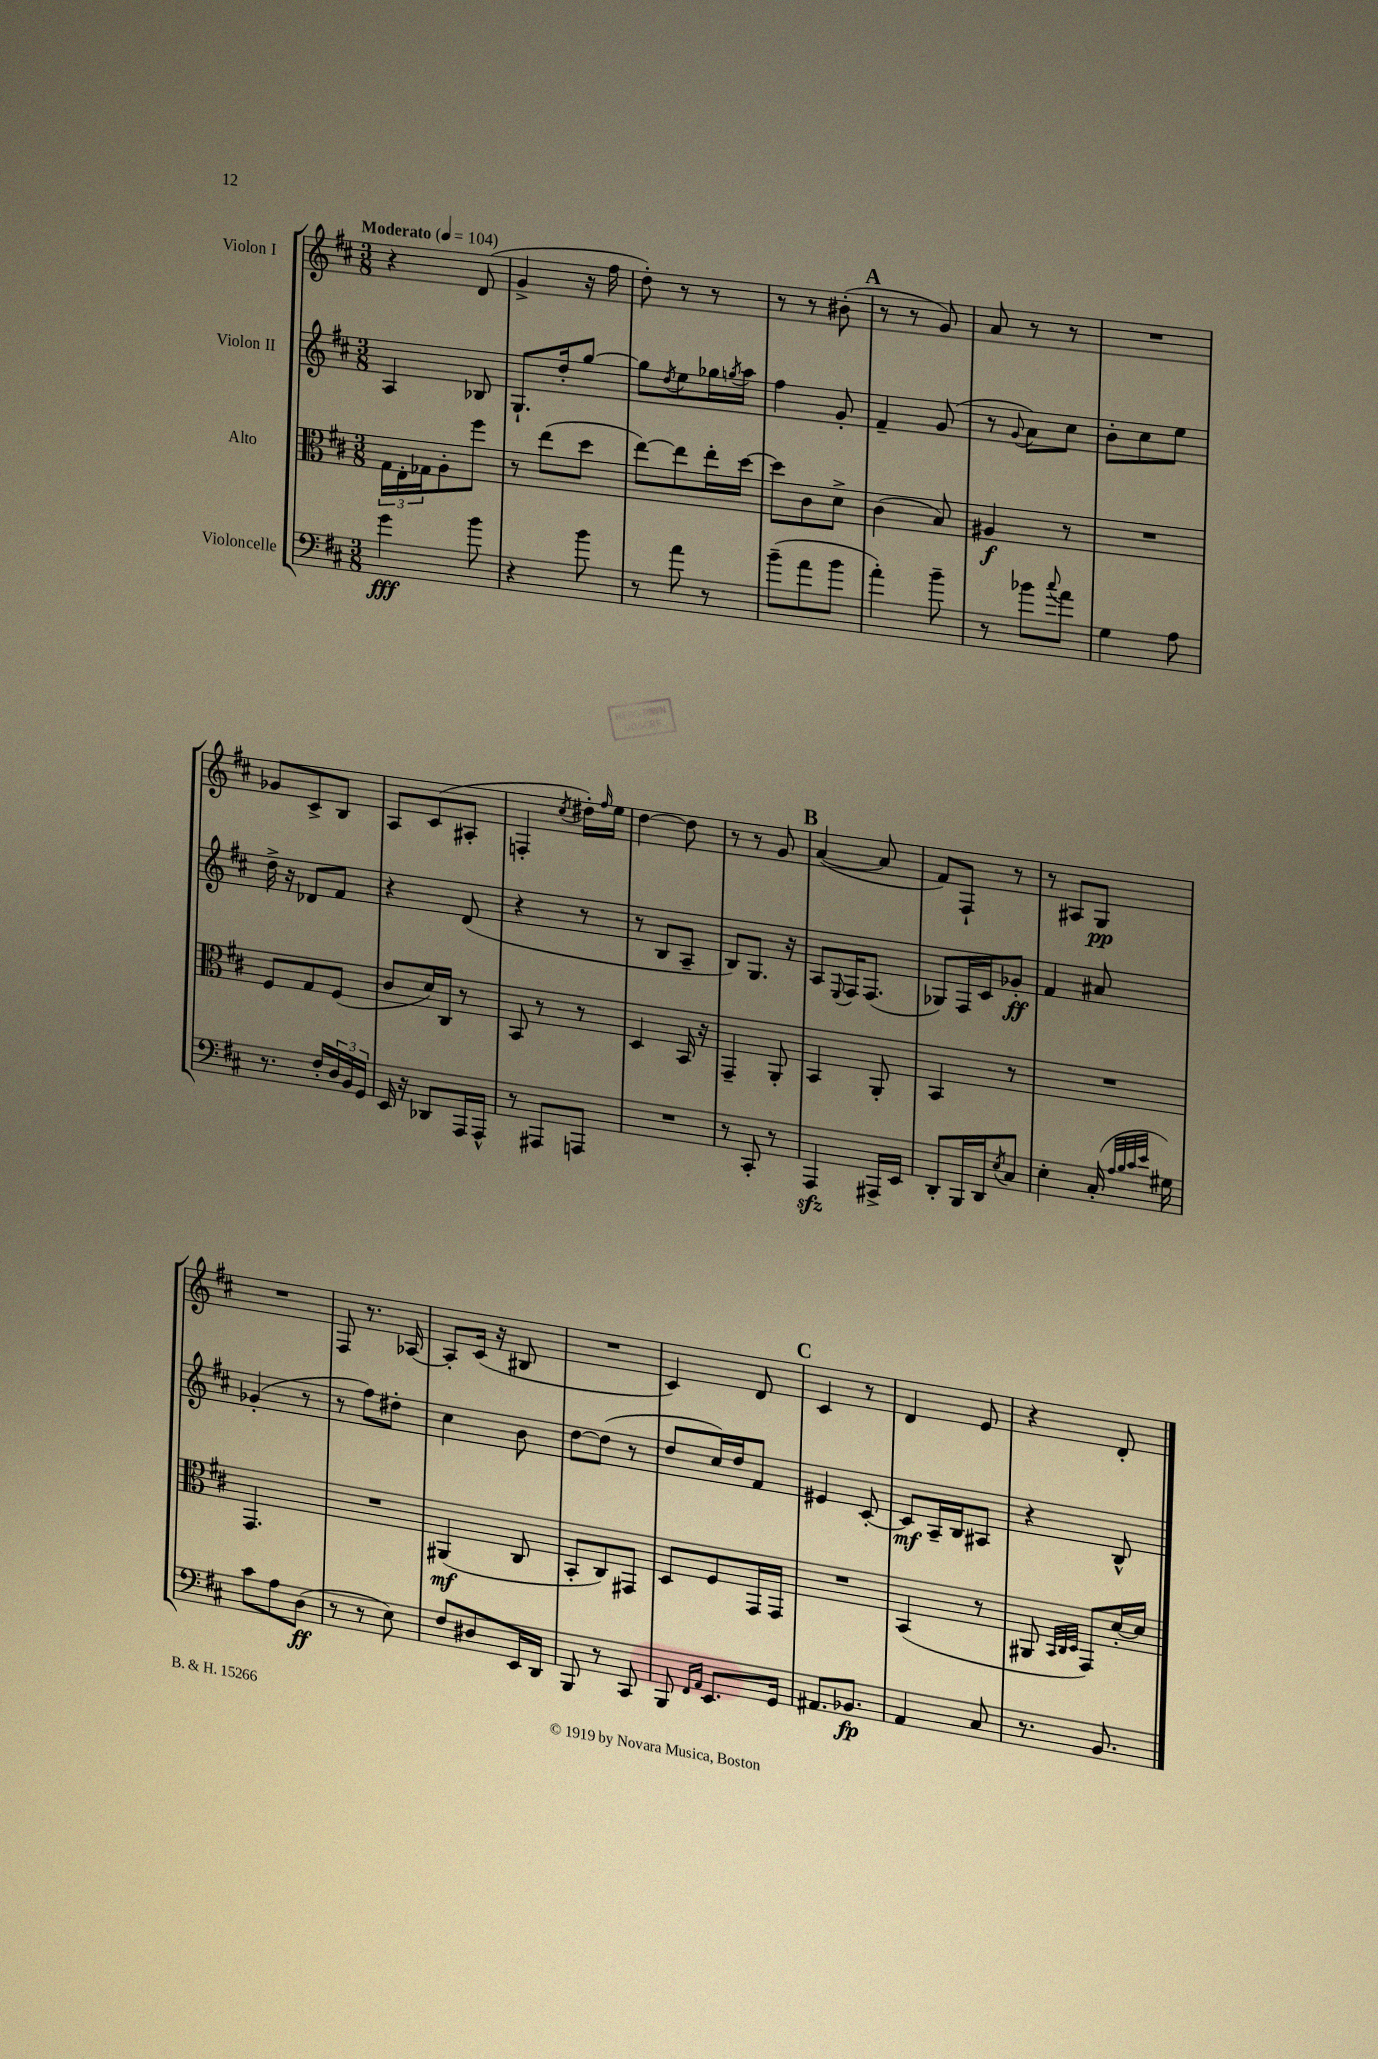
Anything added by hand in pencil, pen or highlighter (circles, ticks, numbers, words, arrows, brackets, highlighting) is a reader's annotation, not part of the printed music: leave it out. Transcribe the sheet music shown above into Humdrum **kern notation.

**kern	**kern	**kern	**kern
*staff4	*staff3	*staff2	*staff1
*clefF4	*clefC3	*clefG2	*clefG2
*k[f#c#]	*k[f#c#]	*k[f#c#]	*k[f#c#]
*M3/8	*M3/8	*M3/8	*M3/8
*MM104	*MM104	*MM104	*MM104
4g	24G	4A	4r
.	24E'	.	.
.	24G-	.	.
.	8A'	.	.
8b	8ff#	8B-	(8d
=	=	=	=
4r	8r	8.G`	4g^
.	(8ee	.	.
.	.	16dd'	.
8b	8dd	[8gg	16r
.	.	.	16ff#
=	=	=	=
8r	[8ee)	8gg]	8dd')
.	.	8qdd	.
8a	8ee]	8ee	8r
8r	16ee'	16gg-	8r
.	.	8qgg	.
.	[16dd	16aa	.
=	=	=	=
(8b~	8dd]	4ff#	8r
8a	8c#	.	8r
8b	8d^	8g'	(8b#'
=	=	=	=
4a')	(4c#	4f#~	8r
.	.	.	8r
8b~	8B)	(8g	8g)
=	=	=	=
8r	4A#	8r	8a
.	.	8qqg	.
8b-	.	8a)	8r
8qqcc#	.	.	.
8a	8r	8cc#	8r
=	=	=	=
4G	4.r	8b'	4.r
.	.	8cc#	.
8A	.	8ee	.
=	=	=	=
8.r	8F#	16dd^	8g-
.	.	16r	.
.	8G	8d-	8c#^
16F#'	.	.	.
24D	(8F#	8f#	8B
24BB	.	.	.
24GG	.	.	.
=	=	=	=
16EE	8c#	4r	8A
16r	.	.	.
8DD-	16d)	.	(8c#
.	16C#	.	.
16AAA	8r	(8d	8A#'
16AAA^^	.	.	.
=	=	=	=
8r	8BB	4r	4F'
8AAA#	8r	.	.
.	.	.	8qcc#
8AAA	8r	8r	16dd#')
.	.	.	16qqff#
.	.	.	16ee
=	=	=	=
4.r	4D	8r	[4dd
.	.	8B	.
.	16BB	8A~	8dd]
.	16r	.	.
=	=	=	=
8r	4GG~	8B)	8r
8CC#'	.	8.G	8r
8r	8AA'	.	8g
.	.	16r	.
=	=	=	=
4AAA	4BB	8A	([4a
.	.	8qqE	.
.	.	16F#	.
.	.	(8.F#	.
16AAA#^	8AA'	.	8a]
16EE	.	.	.
=	=	=	=
8DD'	4BB	8G-)	8f#)
16BBB	.	16F#	8F#`
16DD	.	16c#	.
8qE	.	.	.
8C#	8r	8g-'	8r
=	=	=	=
4E'	4.r	4f#	8r
.	.	.	8A#
(16C#'	.	8a#	8G
32qqA	.	.	.
32qqB	.	.	.
32qqc#	.	.	.
32qqe	.	.	.
16G#)	.	.	.
=	=	=	=
8c#	4.GG	(4g-'	4.r
8A	.	.	.
(8D	.	8r	.
=	=	=	=
8r	4.r	8r	8F#
8r	.	8ff#)	8.r
8E)	.	8dd#'	.
.	.	.	[16A-
=	=	=	=
8F#	(4AA#	4cc#	8A-']
8D#	.	.	(16c#
.	.	.	16r
16EE	8C#	8b	8B#
16DD	.	.	.
=	=	=	=
8BBB	8BB'	[8dd	4.r
8r	8C#)	(8dd]	.
8CC#	8GG#	8r	.
=	=	=	=
8BBB	8D	8dd	4c#)
16qqFF#	.	.	.
16qqAA	.	.	.
8.EE	8F#	16cc#)	.
.	.	16dd	.
.	16GG	8f#	8d
16GG	16GG	.	.
=	=	=	=
8.AA#	4.r	4e#	4c#
8.BB-	.	.	.
.	.	[8c#'	8r
=	=	=	=
4AA	(4BB	8c#]	4d
.	.	16A~	.
.	.	16B	.
8C#	8r	8A#	8e
=	=	=	=
8.r	8AA#	4r	4r
.	32qqBB	.	.
.	32qqC#	.	.
.	32qqD	.	.
.	8GG)	.	.
8.BB	.	.	.
.	[16d'	8B^^	8d'
.	16d]	.	.
==	==	==	==
*-	*-	*-	*-
